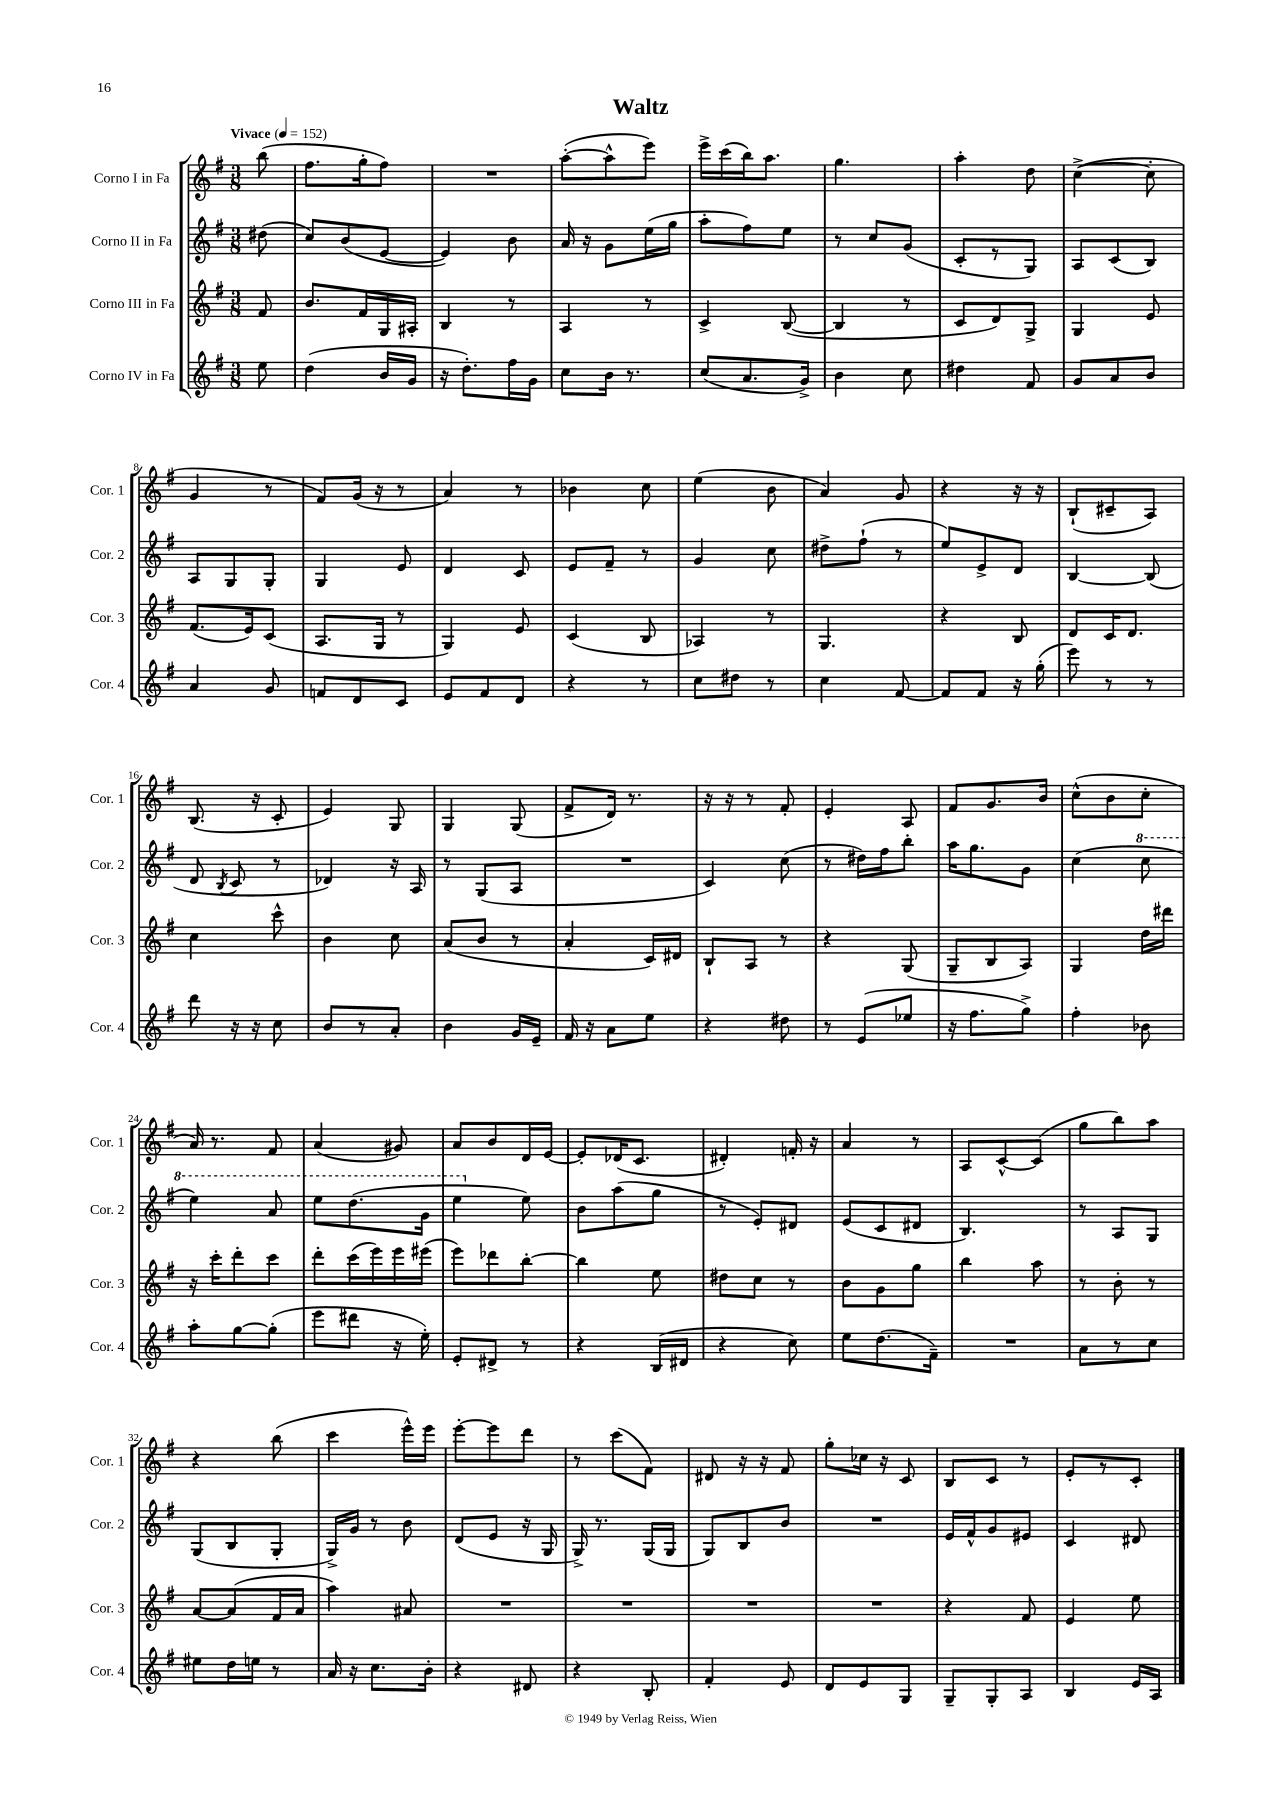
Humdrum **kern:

**kern	**kern	**kern	**kern
*part4	*part3	*part2	*part1
*staff4	*staff3	*staff2	*staff1
*I"Corno IV in Fa	*I"Corno III in Fa	*I"Corno II in Fa	*I"Corno I in Fa
*I'Cor. 4	*I'Cor. 3	*I'Cor. 2	*I'Cor. 1
*clefG2	*clefG2	*clefG2	*clefG2
*k[f#]	*k[f#]	*k[f#]	*k[f#]
*M3/8	*M3/8	*M3/8	*M3/8
*MM152	*MM152	*MM152	*MM152
=	=	=	=
!	!	!	!LO:TX:a:B:t=Vivace
8ee\	8f#/	(8dd#X\	(8bb\
=1	=1	=1	=1
(4dd\	8.b/L	8cc/L)	8.ff#\L
.	.	(8b/	.
.	16f#/L	.	16gg'\k
16b/LL	16G/	[8e/J	8ff#\J)
16g/JJ	16A#X'/JJ	.	.
=2	=2	=2	=2
16r	4B/	4e/])	4.r
8.dd'\L)	.	.	.
16ff#\L	8r	8b\	.
16g\JJ	.	.	.
=3	=3	=3	=3
8cc\L	4A/	16a/	([8aa'\L
.	.	16r	.
16b\Jk	.	8g\L	8aa^^\]
8.r	.	.	.
.	8r	(16ee\L	8eee\J)
.	.	16gg\JJ	.
=4	=4	=4	=4
(8cc/L	4c^/	8aa'\L	16eee^\LL
.	.	.	(16ccc\
8.a/	.	8ff#\)	16bb\J)
.	.	.	8.aa\J
.	([8B/	8ee\J	.
16g^/Jk)	.	.	.
=5	=5	=5	=5
4b\	4B/]	8r	4.gg\
.	.	8cc/L	.
8cc\	8r	(8g/J	.
=6	=6	=6	=6
4dd#X\	8c/L	8c'/L	4aa'\
.	8d/)	8r	.
8f#/	8G^/J	8G/J)	8dd\
=7	=7	=7	=7
8g/L	4G/	8A/L	([4cc^\
8a/	.	(8c/	.
8b/J	8e/	8B/J)	8cc'\]
!!LO:LB:g=z
=8	=8	=8	=8
4a/	(8.f#/L	8A/L	4g/
.	.	8G/	.
.	16e/k)	.	.
8g/	(8c/J	8G'/J	8r
=9	=9	=9	=9
8fn/L	8.A/L	4G/	8f#/L)
8d/	.	.	(16g/Jk
.	16G/Jk	.	16r
8c/J	8r	8e/	8r
=10	=10	=10	=10
8e/L	4G/)	4d/	4a/)
8f#/	.	.	.
8d/J	8e/	8c/	8r
=11	=11	=11	=11
4r	(4c/	8e/L	4b-X\
.	.	8f#~/J	.
8r	8B/	8r	8cc\
=12	=12	=12	=12
8cc\L	4A-X/)	4g/	(4ee\
8dd#X\J	.	.	.
8r	8r	8cc\	8b\
=13	=13	=13	=13
4cc\	4.G/	8dd#X^\L	4a/)
.	.	(8ff#`\J	.
[8f#/	.	8r	8g/
=14	=14	=14	=14
8f#/L]	4r	8ee/L)	4r
8f#/J	.	8e^/	.
16r	8B/	8d/J	16r
(16gg'\	.	.	16r
=15	=15	=15	=15
8eee\)	8d/L	[4B/	(8B`/L
8r	16c/K	.	8c#X~/
.	8.d/J	.	.
8r	.	(8B/]	8A/J)
!!LO:LB:g=z
=16	=16	=16	=16
8ddd\	4cc\	8d/	(8.B/
.	.	8qB/	.
16r	.	8c/	.
16r	.	.	16r
8cc\	8ccc^^\	8r	8c'/
=17	=17	=17	=17
8b/L	4b\	4d-X/)	4e/)
8r	.	.	.
8a'/J	8cc\	16r	8G/
.	.	16A/	.
=18	=18	=18	=18
4b\	(8a/L	8r	4G/
.	8b/J	(8G/L	.
16g/LL	8r	8A/J	(8G/
16e~/JJ	.	.	.
=19	=19	=19	=19
16f#/	4a'/	4.r	8f#^/L
16r	.	.	.
8a\L	.	.	16d/Jk)
.	.	.	8.r
8ee\J	16c/LL)	.	.
.	16d#X/JJ	.	.
=20	=20	=20	=20
4r	8B`/L	4c/)	16r
.	.	.	16r
.	8A/J	.	8r
8dd#X\	8r	(8cc\	8f#'/
=21	=21	=21	=21
8r	4r	8r	4e'/
(8e/L	.	16dd#X\LL)	.
.	.	16ff#\J	.
8ee-X/J	(8G/	8bb'\J	8A/
=22	=22	=22	=22
16r	8G~/L	16aa\KL	8f#/L
8.ff#\L	.	8.gg\	.
.	8B/	.	8.g/
8gg^\J)	8A/J)	8g\J	.
.	.	.	16b/Jk
=23	=23	=23	=23
4ff#'\	4G/	(4cc\	(8cc^^\L
.	.	.	8b\
*	*	*8va	*
8b-X\	16dd\LL	8ccc\	8cc'\J
.	16ddd#X\JJ	.	.
!!LO:LB:g=z
=24	=24	=24	=24
8aa'\L	16r	4eee\)	16a/)
.	16ccc'\KL	.	8.r
[8gg\	8ddd'\	.	.
(8gg'\J]	8ccc\J	8aa/	8f#/
=25	=25	=25	=25
8eee\L	8ddd'\L	8eee\L	(4a/
8ddd#X\J	(16ccc\L	(8.ddd\	.
.	16eee\)	.	.
16r	16eee\	.	8g#X/)
16ee'\)	(16eee#X\JJ	16gg\Jk	.
=26	=26	=26	=26
8e'/L	8eee\L)	4eee\	8a/L
8d#X^/J	8ddd-X\	.	8b/
*	*	*X8va	*
8r	[8bb'\J	8ee\)	16d/L
.	.	.	[16e/JJ
=27	=27	=27	=27
4r	4bb\]	8b\L	8e'/L]
.	.	(8aa\	(16d-X/K
.	.	.	8.c/J
(16B/LL	8ee\	8gg\J	.
16d#X/JJ	.	.	.
=28	=28	=28	=28
4r	8dd#X\L	8r	4d#X'/)
.	8cc\J	8e'/L)	.
8cc\)	8r	8d#X/J	16fn'/
.	.	.	16r
=29	=29	=29	=29
8ee\L	8b\L	(8e/L	4a/
(8.dd\	8g\	8c/	.
.	8gg\J	8d#X/J	8r
16f#~\Jk)	.	.	.
=30	=30	=30	=30
4.r	4bb\	4.B/)	8A/L
.	.	.	[8c^^/
.	8aa\	.	(8c/J]
=31	=31	=31	=31
8a\L	8r	8r	8gg\L
8r	8b'\	8A/L	8bb\)
8cc\J	8r	8G/J	8aa\J
!!LO:LB:g=z
=32	=32	=32	=32
8ee#X\L	[8a/L	(8G/L	4r
16dd\L	(8a/]	8B/	.
16een\JJ	.	.	.
8r	16f#/L	8G'/J	(8bb\
.	16a/JJ	.	.
=33	=33	=33	=33
16a/	4aa\)	16G^/LL)	4ccc\
16r	.	16g/JJ	.
8.cc\L	.	8r	.
.	8a#X/	8b\	16eee^^\LL)
16b'\Jk	.	.	16eee\JJ
=34	=34	=34	=34
4r	4.r	(8d/L	[8eee'\L
.	.	8e/J	8eee\]
8d#X/	.	16r	8ddd\J
.	.	16G/	.
=35	=35	=35	=35
4r	4.r	16G^/)	8r
.	.	8.r	.
.	.	.	(8ccc\L
8B'/	.	(16G/LL	8f#\J)
.	.	16G/JJ	.
=36	=36	=36	=36
4f#'/	4.r	8G/L)	8d#X/
.	.	8B/	16r
.	.	.	16r
8e/	.	8b/J	8f#/
=37	=37	=37	=37
8d/L	4.r	4.r	8gg'\L
8e/	.	.	16cc-X\Jk
.	.	.	16r
8G/J	.	.	8c/
=38	=38	=38	=38
8G~/L	4r	16e/LL	8B/L
.	.	16f#^^/J	.
8G'/	.	8g/	8c/J
8A/J	8f#/	8e#X/J	8r
=39	=39	=39	=39
4B/	4e/	4c/	8e'/L
.	.	.	8r
16e/LL	8ee\	8d#X/	8c'/J
16A/JJ	.	.	.
==	==	==	==
*-	*-	*-	*-
